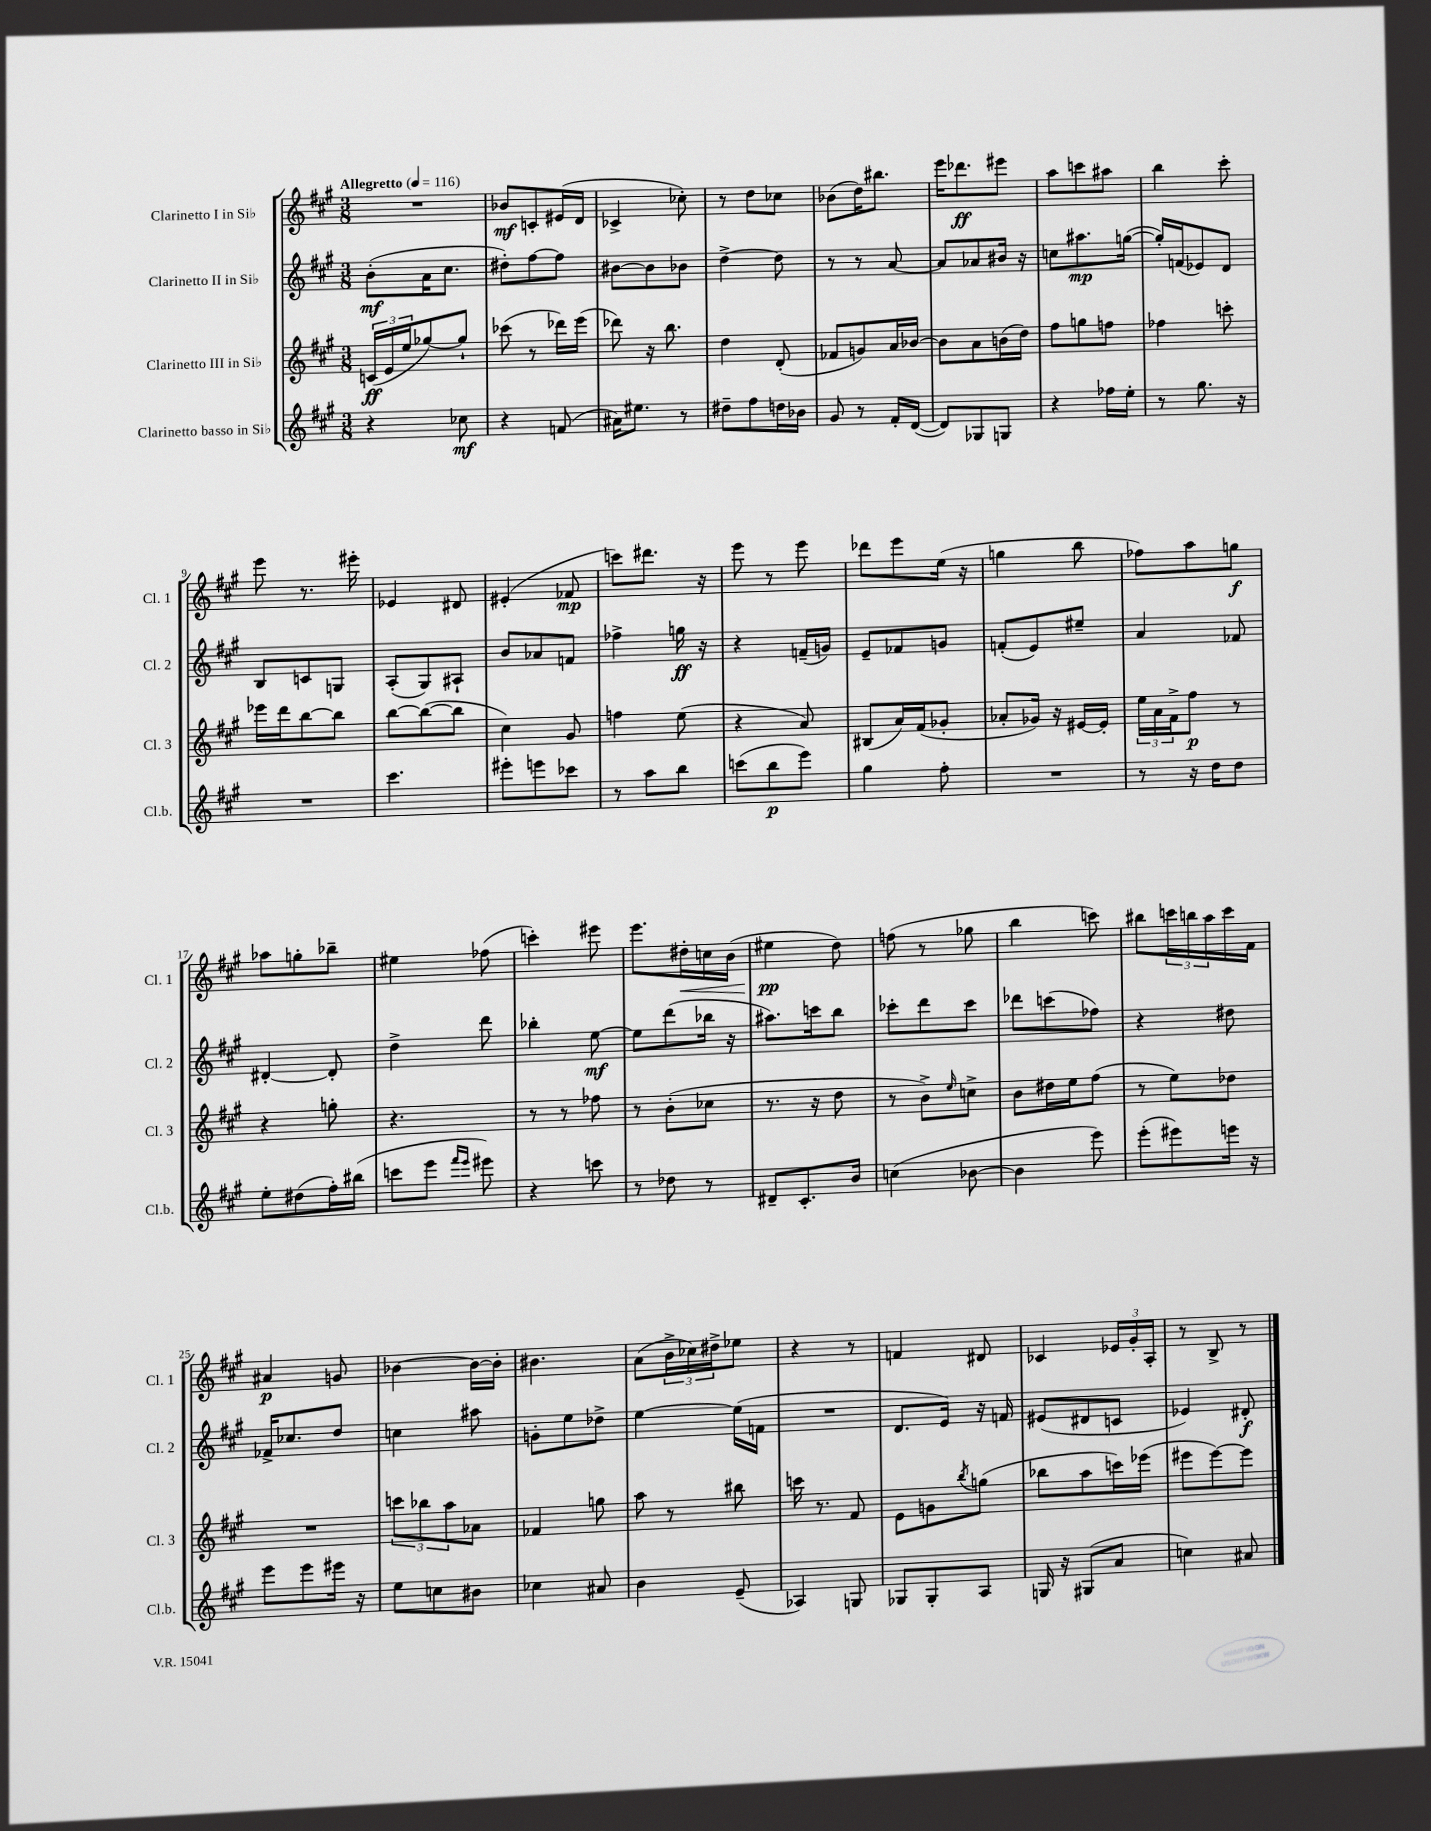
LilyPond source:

<<
\new StaffGroup <<
\new Staff = "s0" \with { instrumentName = "Clarinetto I in Sib" shortInstrumentName = "Cl. 1" } {
    \clef treble \key a \major \numericTimeSignature \time 3/8 \tempo "Allegretto" 4 = 116
    R4. |
    bes'8\mf c'8-. eis'16( d'16 |
    ces'4-> ces''8-.) |
    r8 d''8 ces''8 |
    bes'8( d''16) bis''8. |
    e'''16 des'''8.\ff eis'''8 |
    a''8 c'''8 ais''8 |
    b''4 cis'''8-. |
    e'''8 r8. eis'''16-. |
    ees'4 dis'8 |
    eis'4-.( fes'8\mp |
    c'''8) dis'''8. r16 |
    e'''8 r8 e'''8 |
    des'''8 e'''8 e''16( r16 |
    g''4 b''8 |
    fes''8) a''8 g''8\f |
    aes''8 g''8-. bes''8-- |
    eis''4 fes''8( |
    c'''4-.) eis'''8 |
    e'''8. dis''16-.\< c''16 b'16( |
    eis''4\pp\! d''8) |
    f''8( r8 ges''8 |
    b''4 c'''8) |
    bis''8 \tuplet 3/2 { c'''16 b''16 a''16 } c'''16 fis'16 |
    ais'4\p g'8 |
    bes'4~ bes'16~ bes'16-. |
    bis'4. |
    a'8( \tuplet 3/2 { b'16-> ces''16) dis''16-> } ees''8 |
    r4 r8 |
    f'4 dis'8 |
    ces'4 \tuplet 3/2 { ees'16 gis'16-. a16-. } |
    r8 b8-> r8 \bar "|." |
}
\new Staff = "s1" \with { instrumentName = "Clarinetto II in Sib" shortInstrumentName = "Cl. 2" } {
    \clef treble \key a \major \numericTimeSignature \time 3/8
    b'8-.\mf( a'16 cis''8. |
    dis''8-.) fis''8~ fis''8 |
    bis'8~ bis'8 bes'8 |
    d''4~-> d''8 |
    r8 r8 a'8~ |
    a'8 aes'8 bis'16 r16 |
    c''8 ais''8.\mp g''16~( |
    g''16-.) f'16( ees'8) d'8 |
    b8 c'8 g8 |
    a8-.( gis8) ais8-! |
    b'8 aes'8 f'8 |
    fes''4-> g''16\ff r16 |
    r4 f'16--( g'16) |
    e'8-- fes'8 g'8 |
    f'8-.( e'8) eis''8-- |
    a'4 fes'8 |
    dis'4~-. dis'8-. |
    d''4-> d'''8 |
    bes''4-. e''8~\mf |
    e''8 d'''8( bes''16 r16 |
    ais''8.) c'''16 b''8 |
    ces'''8-. d'''8 ces'''8 |
    des'''8 c'''8( fes''8) |
    r4 dis''8 |
    fes'16-> ces''8. d''8 |
    c''4 ais''8 |
    g'8-. e''8 des''8-> |
    e''4~ e''16( f'16 |
    R4. |
    d'8. e'16) r16 f'16 |
    eis'8( dis'8 c'8 |
    ees'4) dis'8-.\f \bar "|." |
}
\new Staff = "s2" \with { instrumentName = "Clarinetto III in Sib" shortInstrumentName = "Cl. 3" } {
    \clef treble \key a \major \numericTimeSignature \time 3/8
    \tuplet 3/2 { c'16\ff( e'16 e''16 } ges''8~) ges''8-! |
    ces'''8( r8 des'''16) e'''16( |
    des'''8) r16 b''8. |
    d''4 d'8-.( |
    fes'8 g'8) a'16 bes'16~ |
    bes'8 a'8 b'16( d''16) |
    fis''8 g''8 f''8 |
    fes''4 c'''8-. |
    ees'''16 d'''16 b''8~ b''8 |
    b''8~ b''8~( b''8 |
    cis''4) gis'8 |
    f''4 e''8( |
    r4 a'8) |
    bis8( a'16) fis'16( ges'8-. |
    aes'8-. ges'16) r16 eis'16~ eis'16-. |
    \tuplet 3/2 { e''16 a'16 fis'16-> } fis''8\p r8 |
    r4 g''8-. |
    r4. |
    r8 r8 fes''8 |
    r8 b'8-.( ces''8 |
    r8. r16 d''8 |
    r8 b'8->) \grace { e''16 } c''8-> |
    b'8 dis''16 e''16 fis''8( |
    r8 e''8) des''8 |
    R4. |
    \tuplet 3/2 { c'''8 bes''8 a''8 } aes'8 |
    fes'4 g''8 |
    a''8 r8 bis''8 |
    c'''16 r8. fis'8 |
    e'8 g'8 \acciaccatura { b''8 } g''8( |
    bes''8 a''8 c'''16) ees'''16( |
    eis'''8 eis'''8~) eis'''8 \bar "|." |
}
\new Staff = "s3" \with { instrumentName = "Clarinetto basso in Sib" shortInstrumentName = "Cl.b." } {
    \clef treble \key a \major \numericTimeSignature \time 3/8
    r4 ces''8\mf |
    r4 f'8( |
    ais'16) eis''8. r8 |
    dis''8-- fis''8 d''16 bes'16 |
    gis'8 r8 fis'16-. d'16~( |
    d'8) ges8 g8 |
    r4 fes''16 e''16-. |
    r8 gis''8. r16 |
    R4. |
    cis'''4. |
    eis'''8-. e'''8 ces'''8 |
    r8 a''8 b''8 |
    c'''8( b''8\p e'''8) |
    gis''4 fis''8-. |
    R4. |
    r8 r16 d''16 d''8 |
    e''8-. dis''8( fis''16-.) bis''16( |
    c'''8 e'''8 \grace { fis'''16 e'''16 } eis'''8) |
    r4 c'''8 |
    r8 des''8 r8 |
    dis'8-- cis'8.-. b'16 |
    c''4( bes'8~ |
    bes'4 e'''8) |
    e'''8-.( eis'''8) e'''16 r16 |
    e'''8 e'''8 eis'''16 r16 |
    e''8 c''8 bis'8 |
    ces''4 ais'8 |
    b'4 e'8--( |
    aes4) g8 |
    ges8 ges8-. a8 |
    g16 r16 gis8( a'8 |
    c''4) ais'8 \bar "|." |
}
>>
>>
